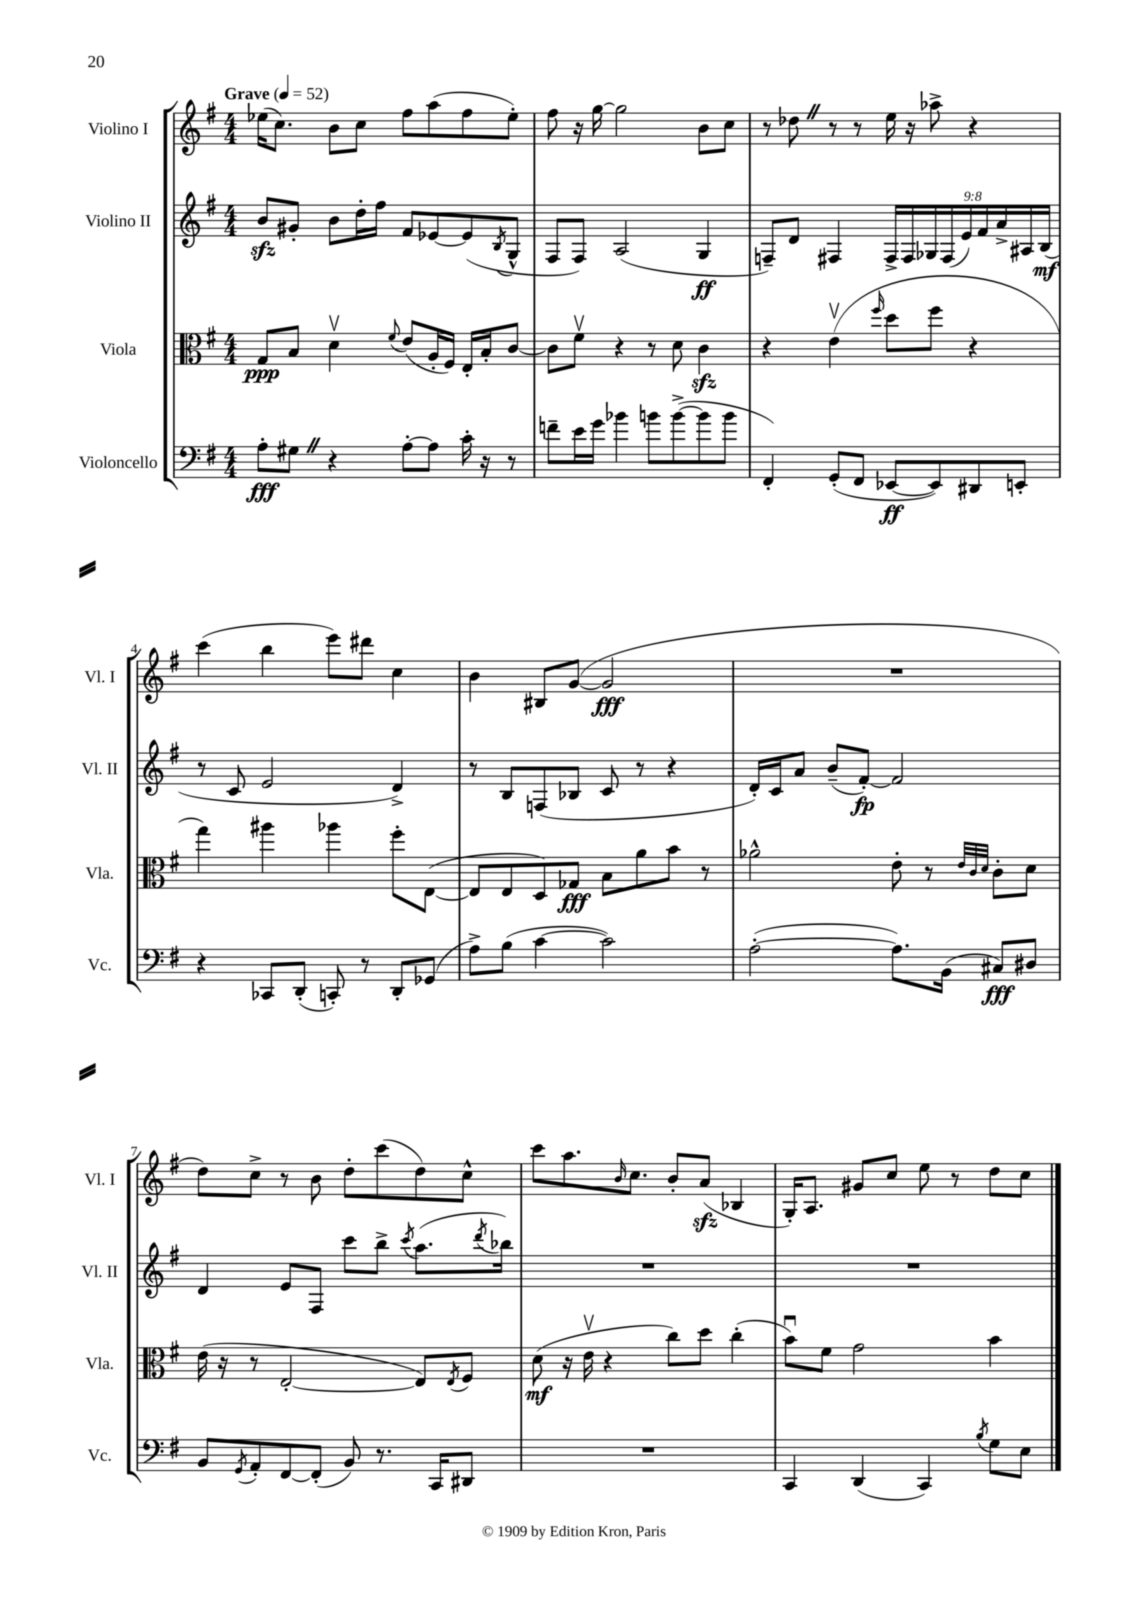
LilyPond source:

<<
\new StaffGroup <<
\new Staff = "s0" \with { instrumentName = "Violino I" shortInstrumentName = "Vl. I" } {
    \clef treble \key g \major \numericTimeSignature \time 4/4 \tempo "Grave" 4 = 52
    ees''16( c''8.) b'8 c''8 fis''8 a''8( fis''8 ees''8-.) |
    fis''8 r16 g''16~ g''2 b'8 c''8 |
    r8 des''8 \once \override BreathingSign.text = \markup { \musicglyph "scripts.caesura.straight" } \breathe r8 r8 e''16 r16 aes''8-> r4 |
    c'''4( b''4 e'''8) dis'''8 c''4 |
    b'4 bis8 g'8~( g'2\fff |
    R1 |
    d''8) c''8-> r8 b'8 d''8-. c'''8( d''8) c''8-^ |
    c'''8 a''8. \grace { b'16 } c''8. b'8-. a'8\sfz( bes4 |
    g16-.) a8. gis'8 c''8 e''8 r8 d''8 c''8 \bar "|." |
}
\new Staff = "s1" \with { instrumentName = "Violino II" shortInstrumentName = "Vl. II" } {
    \clef treble \key g \major \numericTimeSignature \time 4/4 \override Staff.TupletNumber.text = #tuplet-number::calc-fraction-text
    b'8\sfz gis'8-. b'8 d''16-. fis''16 fis'8 ees'8~ ees'8( \acciaccatura { b8 } g8-^ |
    fis8 fis8) a2( g4\ff |
    f8--) d'8 fis4 \tuplet 9/8 { fis16-> fis16 ges16 fis16( e'16) fis'16 a'16-> ais16 b16\mf( } |
    r8 c'8 e'2 d'4->) |
    r8 b8 f8( bes8 c'8 r8 r4 |
    d'16-.) c'16 a'8 b'8--( fis'8~-.\fp) fis'2 |
    d'4 e'8 fis8 c'''8 b''8-> \acciaccatura { c'''8 } a''8.( \acciaccatura { d'''8 } bes''16) |
    R1 |
    R1 \bar "|." |
}
\new Staff = "s2" \with { instrumentName = "Viola" shortInstrumentName = "Vla." } {
    \clef alto \key g \major \numericTimeSignature \time 4/4
    g8\ppp b8 d'4\upbow \appoggiatura { fis'8 } e'8( a16-. fis16) e16-. b16-. c'8~ |
    c'8 fis'8\upbow r4 r8 d'8 c'4\sfz |
    r4 e'4\upbow( \grace { fis''16 } d''8 fis''8 r4 |
    g''4) ais''4 aes''4 fis''8-. e8~( |
    e8 e8 d8) ges8\fff b8 a'8 b'8 r8 |
    aes'2-^ e'8-. r8 \grace { e'32 c'32 d'32 } c'8-. d'8 |
    e'16( r16 r8 e2~-. e8) \acciaccatura { e8 } fis8 |
    d'8\mf( r16 e'16\upbow r4 c''8) d''8 c''4-.( |
    b'8\downbow) fis'8 g'2 b'4 \bar "|." |
}
\new Staff = "s3" \with { instrumentName = "Violoncello" shortInstrumentName = "Vc." } {
    \clef bass \key g \major \numericTimeSignature \time 4/4
    a8-.\fff gis8 \once \override BreathingSign.text = \markup { \musicglyph "scripts.caesura.straight" } \breathe r4 a8~-. a8 c'16-. r16 r8 |
    f'8-- e'16 g'16 bes'4 b'8 b'8~->( b'8 b'8 |
    fis,4-.) g,8-.( fis,8 ees,8~\ff ees,8) dis,8 e,8-. |
    r4 ces,8 d,8-.( c,8-.) r8 d,8-. ges,8( |
    a8->) b8( c'4~ c'2) |
    a2~-.( a8.) b,16( cis8\fff) dis8 |
    b,8 \acciaccatura { g,8 } a,8-. fis,8~ fis,8-.( b,8) r8. c,16 dis,8 |
    R1 |
    c,4 d,4( c,4) \acciaccatura { b8 } g8 e8 \bar "|." |
}
>>
>>
